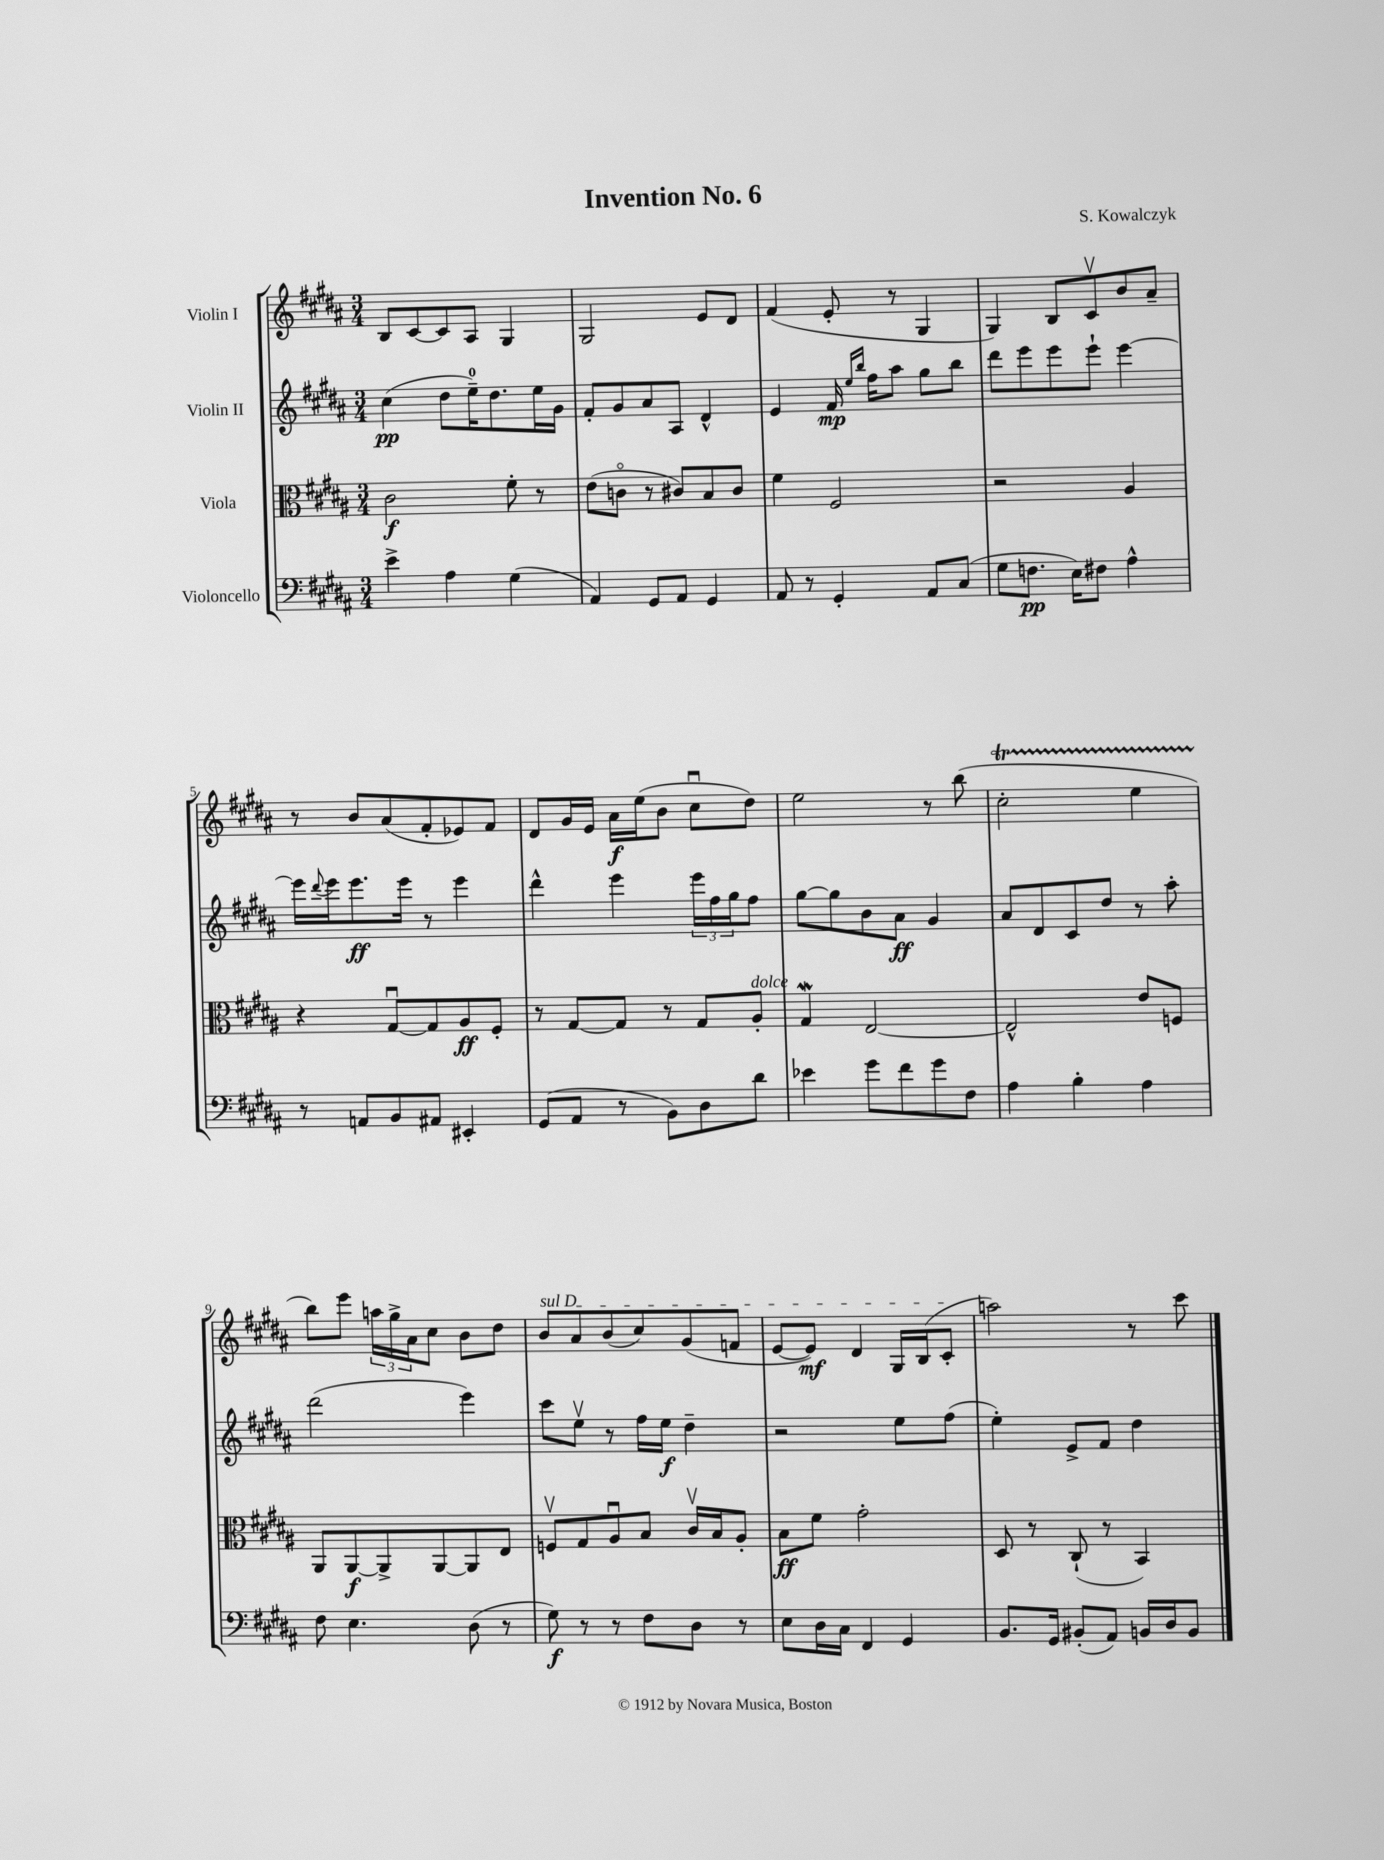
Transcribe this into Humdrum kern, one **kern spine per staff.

**kern	**kern	**kern	**kern
*staff4	*staff3	*staff2	*staff1
*clefF4	*clefC3	*clefG2	*clefG2
*k[f#c#g#d#a#]	*k[f#c#g#d#a#]	*k[f#c#g#d#a#]	*k[f#c#g#d#a#]
*M3/4	*M3/4	*M3/4	*M3/4
4e^	2c#	(4cc#	8B
.	.	.	[8c#
4A#	.	8dd#	8c#]
.	.	16ee~)	8A#
.	.	8.dd#	.
(4G#	8f#'	.	4G#
.	8r	16ee	.
.	.	16g#	.
=	=	=	=
4AA#)	(8e	8f#'	2G#
.	8co	8g#	.
8GG#	8r	8a#	.
8AA#	8c#)	8A#	.
4GG#	8B	4d#^^	8e
.	8c#	.	8d#
=	=	=	=
8AA#	4f#	4e	(4f#
8r	.	.	.
4GG#'	2F#	16f#	8e'
.	.	16qqee	.
.	.	16qqbb	.
.	.	16ff#	.
.	.	8aa#	8r
8AA#	.	8gg#	4G#
(8C#	.	8bb	.
=	=	=	=
8G#	2r	8ddd#	4G#)
8.F	.	8eee	.
.	.	8eee	8B
16E)	.	.	.
8F#	.	8eee`	8c#v
4A#^^	4A#	[4eee	8b
.	.	.	8a#~
=	=	=	=
8r	4r	16eee]	8r
.	.	8qqddd#	.
.	.	16eee	.
8AA	.	8.eee	8b
8BB	[8G#u	.	(8a#
.	.	16eee	.
8AA#	8G#]	8r	8f#'
4EE#'	8A#	4eee	8e-)
.	8F#'	.	8f#
=	=	=	=
(8GG#	8r	4ddd#^^	8d#
8AA#	[8G#	.	16g#
.	.	.	16e
8r	8G#]	4eee	16a#
.	.	.	(16ee
8BB)	8r	.	8b
8D#	8G#	24eee	8cc#u
.	.	24ff#	.
.	.	24gg#	.
8d#	8A#'	8ff#	8dd#)
=	=	=	=
4e-	4G#	[8gg#	2ee
.	.	8gg#]	.
8g#	[2E	8b	.
8f#	.	8a#	.
8g#	.	4g#	8r
8F#	.	.	(8bb
=	=	=	=
4A#	2E^^]	8a#	2cc#'
.	.	8d#	.
4B'	.	8c#	.
.	.	8dd#	.
4A#	8e	8r	4ee
.	8F	8aa#'	.
=	=	=	=
8F#	8AA#	(2ddd#	8bb)
4.E	[8AA#	.	8eee
.	8AA#^]	.	24aa
.	.	.	24gg#^
.	.	.	24a#
.	[8AA#	.	8cc#
(8D#	8AA#]	4eee)	8b
8r	8E	.	8dd#
=	=	=	=
8G#)	8Fv	8ccc#	8b
8r	8G#	8eev	8a#
8r	8A#u	8r	(8b
8F#	8B	16ff#	8cc#)
.	.	16ee	.
8D#	16c#v	4dd#~	(8g#
.	16B	.	.
8r	8A#'	.	8f
=	=	=	=
8E	8B	2r	[8e
16D#	8f#	.	8e])
16C#	.	.	.
4FF#	2g#'	.	4d#
4GG#	.	8ee	16G#
.	.	.	(16B
.	.	(8ff#	8c#'
=	=	=	=
8.BB	8D#	4ee')	2aa)
.	8r	.	.
16GG#	.	.	.
(8BB#'	(8C#`	8e^	.
8AA#)	8r	8f#	.
16BB	4BB)	4dd#	8r
16D#	.	.	.
8BB	.	.	8ccc#
==	==	==	==
*-	*-	*-	*-
